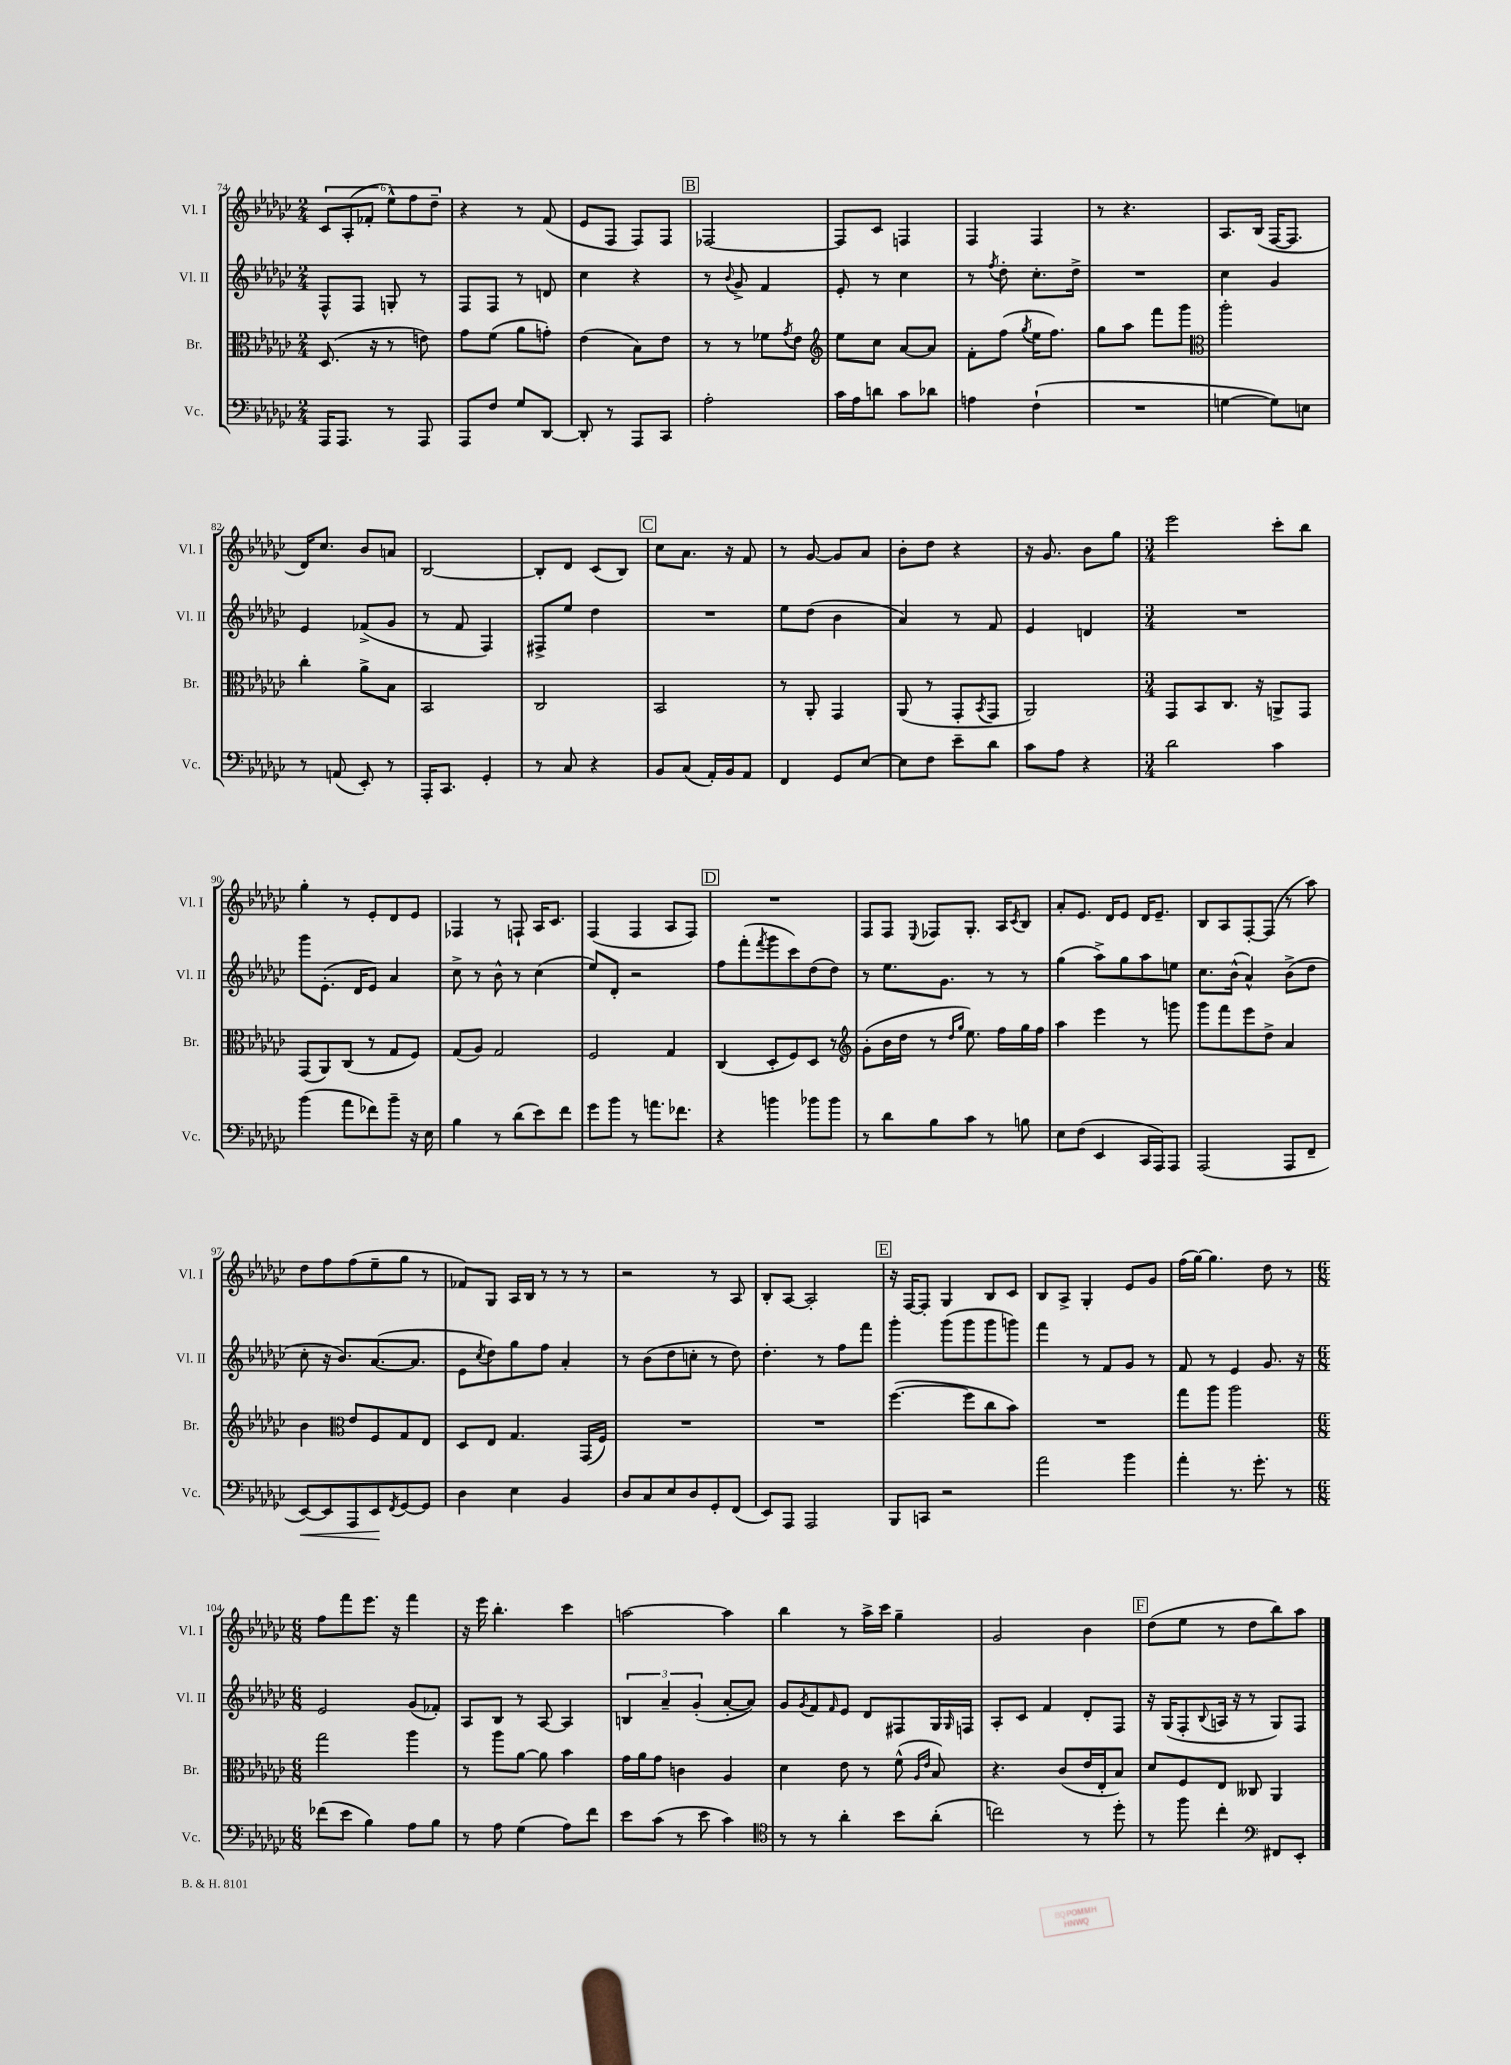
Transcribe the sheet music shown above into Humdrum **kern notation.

**kern	**dynam	**kern	**kern	**kern
*part4	*part4	*part3	*part2	*part1
*staff4	*staff4	*staff3	*staff2	*staff1
*I"Vc.	*	*I"Br.	*I"Vl. II	*I"Vl. I
*I'Vc.	*	*I'Br.	*I'Vl. II	*I'Vl. I
*clefF4	*	*clefC3	*clefG2	*clefG2
*k[b-e-a-d-g-c-]	*	*k[b-e-a-d-g-c-]	*k[b-e-a-d-g-c-]	*k[b-e-a-d-g-c-]
*M2/4	*	*M2/4	*M2/4	*M2/4
=74	=74	=74	=74	=74
16AAA-/KL	.	(8.D-/	8F^^/L	12c-/L
8.AAA-/J	.	.	.	.
.	.	.	.	(12A-'/
.	.	.	8F/J	.
.	.	.	.	12f-X'/J
.	.	16r	.	.
8r	.	8r	8Gn'/	12ee-^^\L)
.	.	.	.	12ff\
8AAA-/	.	8en\)	8r	.
.	.	.	.	12dd-~\J
=75	=75	=75	=75	=75
8AAA-/L	.	8g-\L	8F/L	4r
8F/J	.	(8f\J	8F/J	.
8G-/L	.	8a-\L	8r	8r
[8DD-/J	.	8gn'\J)	8dn/	(8f/
=76	=76	=76	=76	=76
8DD-'/]	.	(4e-\	4cc-\	8e-/L
8r	.	.	.	8F/J
8AAA-/L	.	8B-\L)	4r	8F/L)
8CC-/J	.	8e-\J	.	8F/J
!!LO:REH:place=s1:t=B
=77	=77	=77	=77	=77
2A-'\	.	8r	8r	[2F-X/
.	.	.	8qqb-/	.
.	.	8r	8g-^/	.
.	.	8f-X\L	4f/	.
.	.	8qg-/	.	.
.	.	8e-\J	.	.
=78	=78	=78	=78	=78
*	*	*clefG2	*	*
16c-\LL	.	8ee-\L	8e-'/	8F-/L]
16A-\J	.	.	.	.
8dn\J	.	8cc-\J	8r	8c-/J
8c-\L	.	[8a-/L	4cc-\	4Fn/
8d-X\J	.	8a-/J]	.	.
=79	=79	=79	=79	=79
4An\	.	8f'\L	8r	4F/
.	.	.	8qff/	.
.	.	(8ff\J	8dd-'\	.
.	.	8qgg-/	.	.
(4F`\	.	16ee-\KL	8.cc-'\L	4F/
.	.	8.ff\J)	.	.
.	.	.	16dd-^\Jk	.
=80	=80	=80	=80	=80
2r	.	8gg-\L	2r	8r
.	.	8aa-\J	.	4.r
.	.	8fff\L	.	.
.	.	8ggg-\J	.	.
=81	=81	=81	=81	=81
*	*	*clefC3	*	*
[4Gn\	.	2aa-'\	4cc-\	8.A-/L
.	.	.	.	(16B-/Jk
8G\L])	.	.	4g-/	[16F/KL
.	.	.	.	8.F/J]
8En\J	.	.	.	.
!!LO:LB:g=z
=82	=82	=82	=82	=82
8r	.	4cc-'\	4e-/	16d-/KL)
.	.	.	.	8.cc-/J
(8AAn/	.	.	.	.
8EE-'/)	.	8a-^\L	(8f-X^/L	8b-/L
8r	.	8B-\J	8g-/J	8an/J
=83	=83	=83	=83	=83
16AAA-'/KL	.	2BB-/	8r	[2B-/
8.CC-/J	.	.	.	.
.	.	.	8f/	.
4GG-'/	.	.	4F/)	.
=84	=84	=84	=84	=84
8r	.	2C-/	8F#X^/L	8B-'/L]
8C-/	.	.	8ee-/J	8d-/J
4r	.	.	4dd-\	(8c-/L
.	.	.	.	8B-/J)
!!LO:REH:place=s1:t=C
=85	=85	=85	=85	=85
8BB-/L	.	2BB-/	2r	8cc-\L
(8C-/J	.	.	.	8.a-\J
16AA-'/LL)	.	.	.	.
16BB-/J	.	.	.	16r
8AA-/J	.	.	.	8f/
=86	=86	=86	=86	=86
4FF/	.	8r	8ee-\L	8r
.	.	8AA-'/	(8dd-\J	[8g-/
8GG-/L	.	4GG-/	4b-\	8g-/L]
[8E-/J	.	.	.	8a-/J
=87	=87	=87	=87	=87
8E-\L]	.	(8AA-/	4a-/)	8b-'\L
8F\J	.	8r	.	8dd-\J
8e-~\L	.	8GG-'/L	8r	4r
.	.	8qBB-/	.	.
8d-\J	.	8GG-/J	8f/	.
=88	=88	=88	=88	=88
8c-\L	.	2AA-/)	4e-/	16r
.	.	.	.	8.g-/
8A-\J	.	.	.	.
4r	.	.	4dn/	8b-\L
.	.	.	.	8gg-\J
=89	=89	=89	=89	=89
*M3/4	*	*M3/4	*M3/4	*M3/4
2d-\	.	8GG-/L	2.r	2eee-\
.	.	8BB-/	.	.
.	.	8.C-/J	.	.
.	.	16r	.	.
4c-\	.	8AAn^/L	.	8ccc-'\L
.	.	8GG-/J	.	8bb-\J
!!LO:LB:g=z
=90	=90	=90	=90	=90
(4b-\	.	(8GG-/L	8ggg-\L	4gg-'\
.	.	8AA-/)	(8.e-'\J	.
8a-\L	.	(8C-/J	.	8r
.	.	.	16d-/KL	.
8f-X\)	.	8r	8e-/J)	8e-'/L
8b-~\J	.	8G-/L	4a-/	8d-/
16r	.	8F/J)	.	8e-/J
16E-\	.	.	.	.
=91	=91	=91	=91	=91
4B-\	.	(8G-/L	8cc-^\	4F-X/
.	.	8A-/J)	8r	.
8r	.	2G-/	8b-^^\	8r
(8d-\L	.	.	8r	8Fn`/
8e-\)	.	.	(4cc-\	16A-/KL
.	.	.	.	8.c-/J
8f\J	.	.	.	.
=92	=92	=92	=92	=92
8g-\L	.	2F/	8ee-/L)	(4F/
8b-\J	.	.	8d-'/J	.
8r	.	.	2r	4F/
8.an\L	.	.	.	.
.	.	4G-/	.	8A-/L
8.f-X\J	.	.	.	.
.	.	.	.	8F/J)
!!LO:REH:place=s1:t=D
=93	=93	=93	=93	=93
4r	.	(4C-/	8ff\L	2.r
.	.	.	(8fff'\	.
.	.	.	8qfff/	.
4bn\	.	8D-'/L	8ggg-\	.
.	.	8F/)	8ccc-\)	.
8b-X\L	.	8D-/J	(8dd-\	.
8b-\J	.	8r	8dd-\J)	.
=94	=94	=94	=94	=94
*	*	*clefG2	*	*
8r	.	(8g-'\L	8r	8F/L
8d-\L	.	16b-\L	8.ee-\L	8F/J
.	.	16dd-\JJ	.	.
.	.	.	.	8qqE-/
8B-\	.	8r	.	8F-X/L
.	.	.	8.g-\J	.
.	.	16qqdd-/LL	.	.
.	.	16qqgg-/JJ	.	.
8c-\J	.	8.ee-\)	.	8.G-'/J
8r	.	.	8r	.
.	.	16ff\LL	.	16A-/KL
.	.	.	.	8qc-/
8Bn\	.	16gg-\	8r	8B-/J
.	.	16ff\JJ	.	.
=95	=95	=95	=95	=95
8E-\L	.	4aa-\	(4gg-\	8a-'/L
(8F\J	.	.	.	8.e-/J
4EE-/	.	4eee-\	8aa-^\L)	.
.	.	.	.	16d-/KL
.	.	.	8gg-\	8e-/J
16CC-/LL	.	8r	8aa-\	16d-/KL
16AAA-/J)	.	.	.	8.e-~/J
8AAA-/J	.	8gggn\	8een\J	.
=96	=96	=96	=96	=96
(2AAA-/	.	8ggg-\L	8.cc-\L	8B-/L
.	.	8fff\	.	8A-/
.	.	.	(16b-^^\Jk	.
.	.	8eee-\	4a-^^/)	[8F'/
.	.	8dd-^\J	.	(8F/J]
8AAA-/L	.	4a-/	(8b-^\L	8r
8FF~/J	.	.	8dd-\J	8aa-\)
!!LO:LB:g=z
=97	=97	=97	=97	=97
!	!LO:HP:b	!	!	!
[8EE-/L)	<	4b-\	8cc-'\	8dd-\L
8EE-/]	.	.	16r	8ff\
.	.	.	8.b-/L)	.
*	*	*clefC3	*	*
8AAA-/	.	8e-/L	.	(8ff\
8EE-/	.	8F/	([8.a-/	8ee-~\
8qFF/	.	.	.	.
[8GG-/	[	8G-/	.	8gg-\J
.	.	.	8.a-/J]	.
8GG-/J]	.	8E-/J	.	8r
=98	=98	=98	=98	=98
4D-\	.	8D-/L	8e-\L	8f-X/L)
.	.	.	8qcc-/	.
.	.	8E-/J	8dd-\)	8G-/J
4E-\	.	4.G-/	8gg-\	16A-/LL
.	.	.	.	16B-/JJ
.	.	.	8ff\J	8r
4BB-/	.	.	4a-'/	8r
.	.	(16GG-/LL	.	8r
.	.	16F/JJ)	.	.
=99	=99	=99	=99	=99
8D-/L	.	2.r	8r	2r
8C-/	.	.	(8b-\L	.
8E-/	.	.	8dd-\	.
8D-/	.	.	8ccn'\J	.
8GG-'/	.	.	8r	8r
(8FF/J	.	.	8dd-\)	8A-/
=100	=100	=100	=100	=100
8EE-/L)	.	2.r	4.dd-'\	8B-'/L
8AAA-/J	.	.	.	[8A-/J
2AAA-/	.	.	.	2A-'/]
.	.	.	8r	.
.	.	.	8ff\L	.
.	.	.	8fff\J	.
!!LO:REH:place=s1:t=E
=101	=101	=101	=101	=101
8BBB-/L	.	([4.ff\	4ggg-'\	16r
.	.	.	.	[16F/KL
8CCn/J	.	.	.	8F'/J]
2r	.	.	(8ggg-\L	4G-/
.	.	8ff\L]	8ggg-\	.
.	.	8cc-\	8ggg-\	8B-/L
.	.	8b-\J)	8gggn\J)	8c-/J
=102	=102	=102	=102	=102
2a-\	.	2.r	4fff\	8B-/L
.	.	.	.	8A-^/J
.	.	.	8r	4G-'/
.	.	.	8f/L	.
4b-\	.	.	8g-/J	8e-/L
.	.	.	8r	8g-/J
=103	=103	=103	=103	=103
4a-'\	.	8gg-\L	8f/	(16ff\LL
.	.	.	.	[16gg-\JJ)
.	.	8aa-\J	8r	4.gg-\]
8.r	.	2aa-\	4e-/	.
8.g-'\	.	.	.	.
.	.	.	8.g-/	8dd-\
8r	.	.	.	8r
.	.	.	16r	.
!!LO:LB:g=z
=104	=104	=104	=104	=104
*M6/8	*	*M6/8	*M6/8	*M6/8
(8f-X\L	.	2gg-\	2e-/	8ff\L
8e-\J	.	.	.	8fff\
4B-\)	.	.	.	8.eee-\J
.	.	.	.	16r
8A-\L	.	4aa-\	(8g-/L	4fff\
8B-\J	.	.	8f-X'/J)	.
=105	=105	=105	=105	=105
8r	.	8r	8A-/L	16r
.	.	.	.	16eee-\
8A-\	.	8aa-\L	8B-/J	4.bb-'\
(4G-\	.	[8a-\J	8r	.
.	.	8a-\]	[8A-/	.
8A-\L)	.	4b-\	4A-/]	4ccc-\
8f\J	.	.	.	.
=106	=106	=106	=106	=106
8e-\L	.	16g-\LL	6Bn/	[2aan\
.	.	16a-\J	.	.
(8c-\J	.	8g-\J	.	.
.	.	.	6a-~/	.
8r	.	4cn\	.	.
.	.	.	(6g-'/	.
8e-\	.	.	.	.
4c-\)	.	4A-/	[8a-'/L	4aa\]
.	.	.	8a-/J])	.
=107	=107	=107	=107	=107
*clefC4	*	*	*	*
8r	.	4d-\	8g-/L	4bb-\
.	.	.	8qg-/	.
8r	.	.	8f/	.
.	.	.	16qqf/	.
4a-'\	.	8e-\	8e-/J	8r
.	.	8r	8d-/L	16aa-^\LL
.	.	.	.	16ccc-\JJ
8b-\L	.	(8f^^\	8F#X/	4gg-~\
.	.	16qqA-/LL	.	.
.	.	16qqe-/JJ	.	.
(8a-'\J	.	8B-/)	16G-/L	.
.	.	.	16qqG-/	.
.	.	.	16Fn/JJ	.
=108	=108	=108	=108	=108
2ccn\)	.	4.r	8A-'/L	2g-/
.	.	.	8c-/J	.
.	.	.	4f/	.
.	.	(8c-/L	.	.
8r	.	16e-/L	8d-'/L	4b-\
.	.	16E-'/J	.	.
8dd-'\	.	8B-/J)	8F/J	.
!!LO:REH:place=s1:t=F
=109	=109	=109	=109	=109
8r	.	8d-/L	16r	(8dd-\L
.	.	.	(16G-/KL	.
8ff\	.	8F/	8F'/	8ee-\J
.	.	.	8qqB-/	.
4cc-'\	.	8E-/J	16An/Jk	8r
.	.	.	16r	.
.	.	8C--X/	8r	8dd-\L
*clefF4	*	*	*	*
8FF#X/L	.	4AA-/	8G-/L)	8bb-\)
8EE-'/J	.	.	8F/J	8aa-\J
==	==	==	==	==
*-	*-	*-	*-	*-
